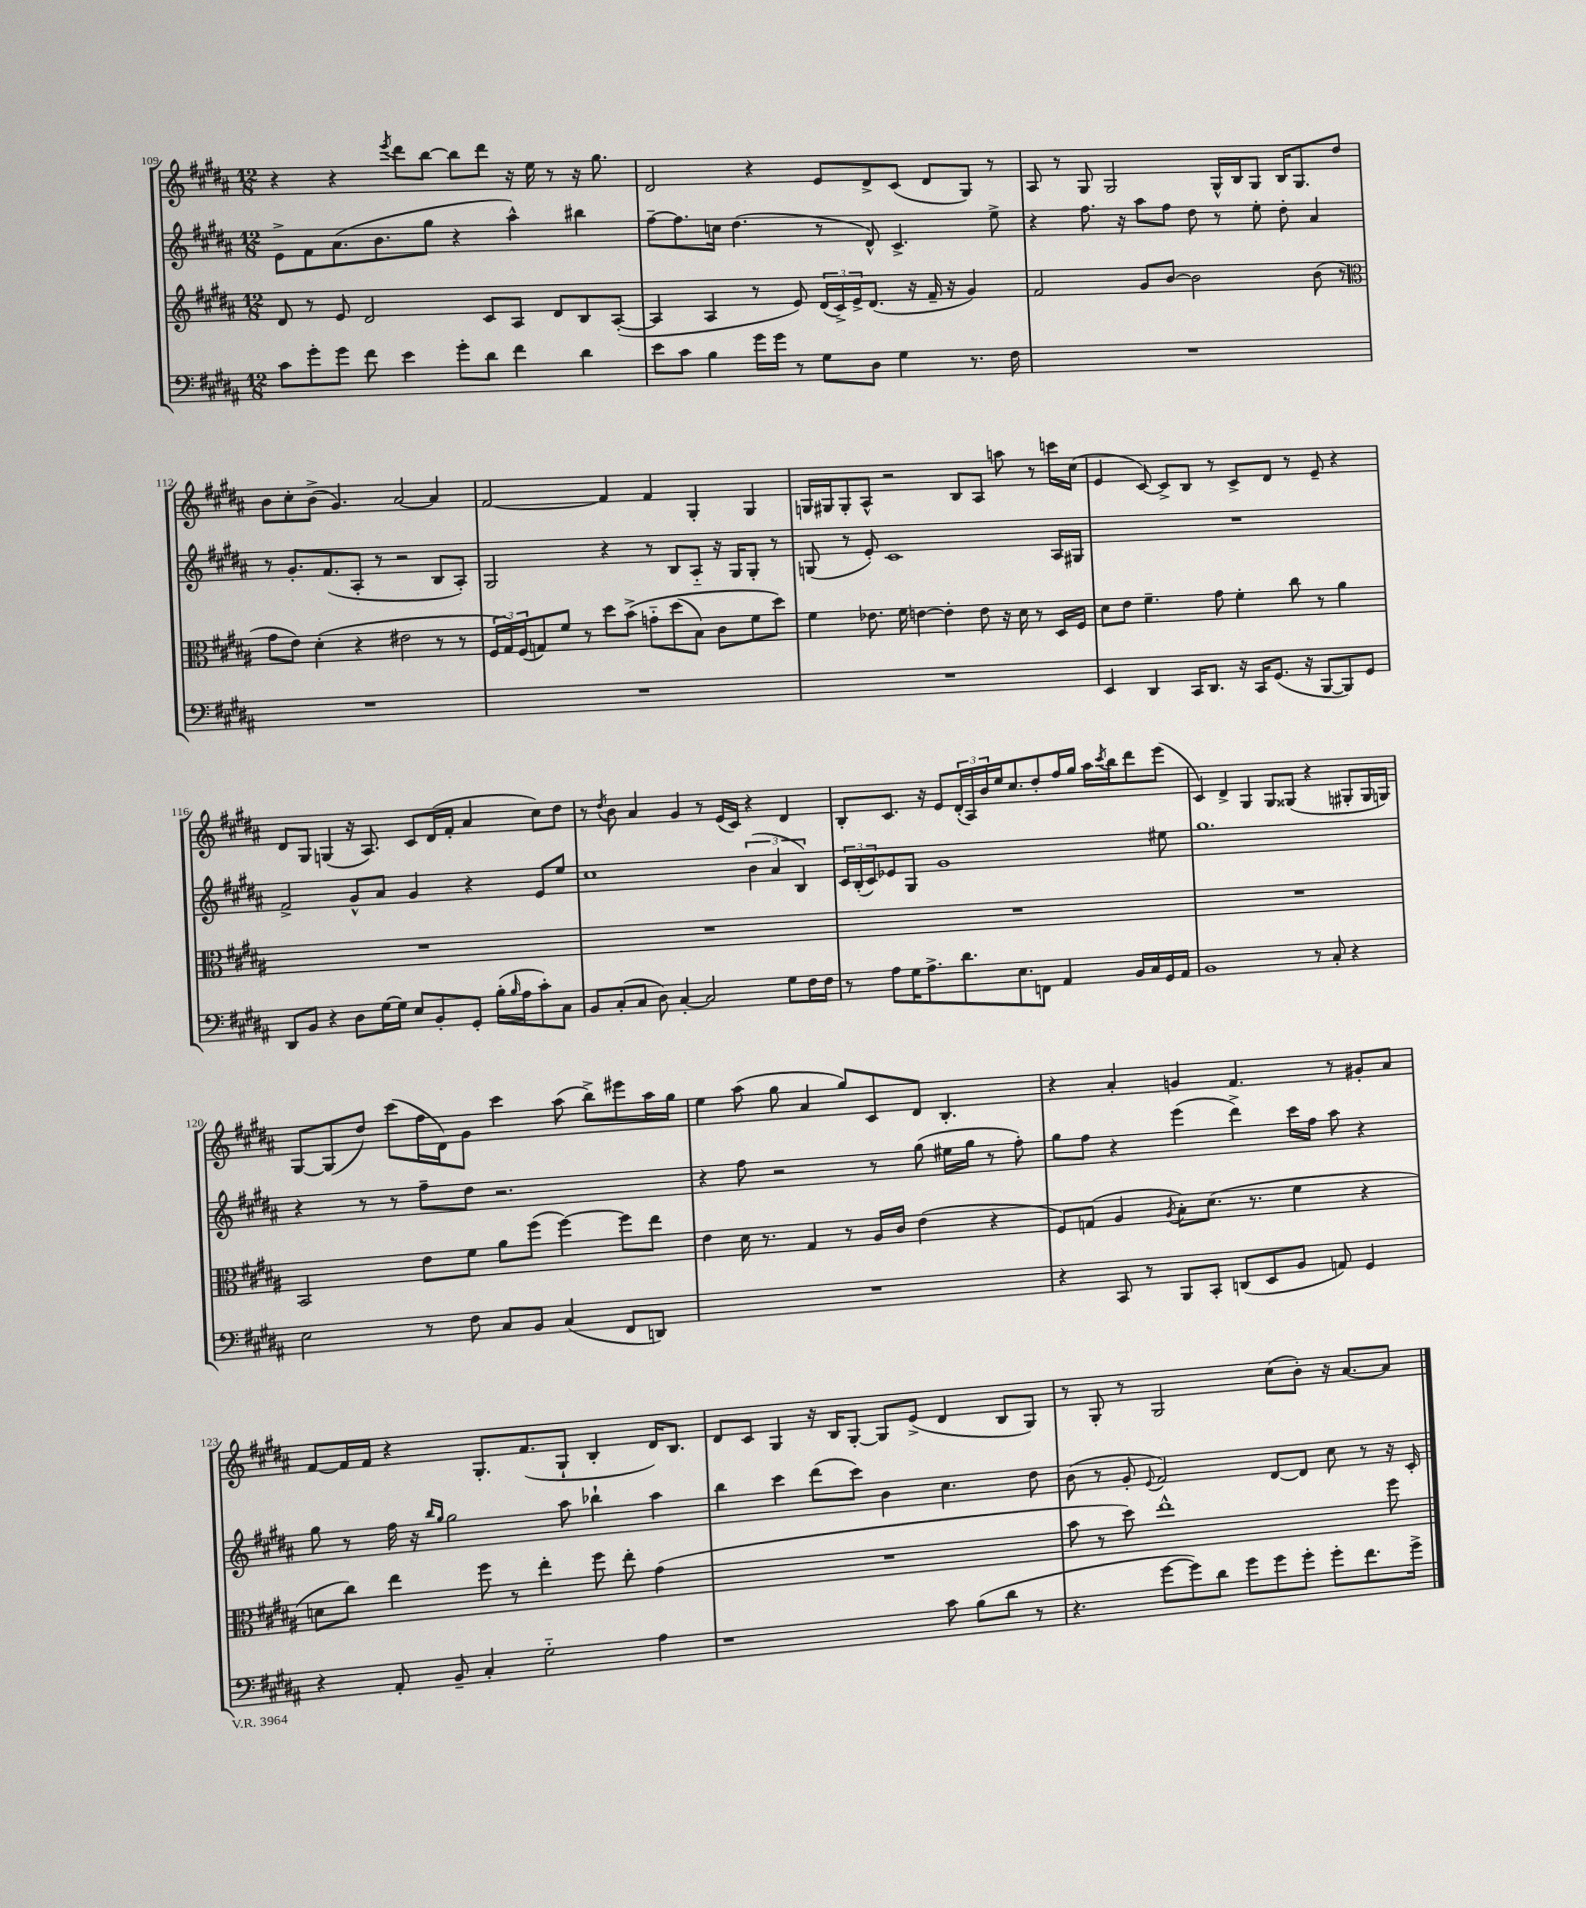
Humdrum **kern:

**kern	**kern	**kern	**kern
*staff4	*staff3	*staff2	*staff1
*clefF4	*clefG2	*clefG2	*clefG2
*k[f#c#g#d#a#]	*k[f#c#g#d#a#]	*k[f#c#g#d#a#]	*k[f#c#g#d#a#]
*M12/8	*M12/8	*M12/8	*M12/8
8c#\L	8d#/	8e^\L	4r
8g#'\	8r	8f#\	.
8g#\J	8e/	(8.a#\	4r
8f#\	2d#/	.	.
.	.	8.b\	.
.	.	.	8qeee/
4e\	.	.	8ddd#\L
.	.	8gg#\J	[8bb\J
8g#'\L	.	4r	8bb\]L
8d#\J	8c#/L	.	8ddd#\J
4f#\	8A#/J	4aa#^^\)	16r
.	.	.	16ee\
.	8d#/L	.	8r
4d#\	8B/	4bb#\	16r
.	.	.	8.gg#\
.	([8A#'/J	.	.
=	=	=	=
8e\L	4A#/]	[8ff#~\L	2d#/
8c#\J	.	8.ff#\]	.
4B\	4A#/	.	.
.	.	16cc\Jk	.
.	.	(4.dd#\	.
16g#\LL	8r	.	4r
16g#\JJ	.	.	.
8r	8e/)	.	.
8G#\L	(24d#/LL	8r	8e/L
.	24c#^/)	.	.
.	24e^/J	.	.
8D#\J	(8.d#/J	8d#^^/)	8d#^/
4G#\	.	4.c#^/	(8c#/J
.	16r	.	.
.	16f#~/	.	8d#/L
.	16r	.	.
8.r	4g#/)	.	8G#/J)
.	.	8ee^\	8r
16F#\	.	.	.
=	=	=	=
1.r	2f#/	4r	8A#/
.	.	.	8r
.	.	8.ff#\	8G#/
.	.	.	2G#/
.	.	16r	.
.	8g#/L	8aa#\L	.
.	[8b/J	8ff#\J	.
.	2b\]	8dd#\	.
.	.	8r	16G#^^/LL
.	.	.	16B/J
.	.	8ee'\	8G#/J
.	.	8dd#'\	16B/LK
.	.	.	8.G#/
.	(8b\	4a#/	.
.	8r	.	8dd#/J
=	=	=	=
*	*clefC3	*	*
1.r	8g#\L	8r	8b\L
.	8e\J)	8.g#'/L	8cc#'\
.	(4d#'\	.	(8b^\J
.	.	(8.f#/	.
.	.	.	4.g#/)
.	4r	8A#'/J	.
.	.	8r	.
.	2e#\	2r	[2a#/
.	8r	8B/L	4a#/]
.	8r	8A#'/J)	.
=	=	=	=
1.r	24F#/LL	2G#/	[2f#/
.	24G#/)	.	.
.	(24F#/J	.	.
.	8G/)	.	.
.	8f#/J	.	.
.	8r	.	.
.	8dd#\L	4r	4f#/]
.	&(8b^\J	.	.
.	8g'~\L	8r	4f#/
.	(8dd#\	8B/L	.
.	8B\J)	8A#'~/J	4G#'/
.	8c#\L	16r	.
.	.	16G#/LK	.
.	8f#\	8G#'/J	4G#/
.	8dd#\J&)	8r	.
=	=	=	=
1.r	4f#\	(8G/	16G/LL
.	.	.	16G#/J
.	.	8r	8G#'/
.	8.e-\	8e'/)	8A#^^/J
.	.	1c#	2r
.	16f#\	.	.
.	[4e\	.	.
.	4e'\]	.	.
.	.	.	8B/L
.	8e\	.	8A#/J
.	16r	.	8aa\
.	16d#\	.	.
.	8r	.	8r
.	16D#/LL	16A#/LL	16ccc\LL
.	16F#/JJ	16G#/JJ	(16cc#\JJ
=	=	=	=
4EE/	8d#\L	1.r	4e/
.	8e\J	.	.
4DD#/	4.f#~\	.	[8c#/)
.	.	.	8c#^/]L
16CC#/LK	.	.	8B/J
8.DD#/J	.	.	.
.	8g#\	.	8r
16r	4f#'\	.	8c#^/L
16CC#/LK	.	.	.
(8.GG#/J	.	.	8d#/J
.	8cc#\	.	8r
16r	.	.	.
[8BBB/L	8r	.	8e~/
8BBB/])	4a#\	.	4r
8GG#/J	.	.	.
=	=	=	=
8DD#/L	1.r	2f#^/	8d#/L
8BB/J	.	.	8G#/J
4r	.	.	(4G/
8D#\L	.	8g#^^/L	16r
.	.	.	8.A#/)
[16G#\L	.	8a#/J	.
16G#\]JJ	.	.	.
8E/L	.	4g#/	8c#/L
8BB'/	.	.	(16d#/L
.	.	.	16f#'/JJ
8GG#'/J	.	4r	4a#/
(16B'\LL	.	.	.
16qqB/	.	.	.
16A#\J	.	.	.
8c#'\)	.	8e/L	8cc#\L)
8C#\J	.	8ee/J	8dd#\J
=	=	=	=
8BB/L	1.r	1cc#	8r
.	.	.	8qdd#/
(8C#'/	.	.	8b\
8C#/J	.	.	4a#/
8D#\)	.	.	.
[4C#'/	.	.	4g#/
2C#/]	.	.	8r
.	.	.	(16e/LL
.	.	.	16c#/JJ)
.	.	(6b\	4r
.	.	6a#/	.
8G#\L	.	.	4d#/
.	.	6B/)	.
16F#\L	.	.	.
16F#\JJ	.	.	.
=	=	=	=
8r	1.r	24c#/LL	8B'/L
.	.	(24B'/	.
.	.	24c#/J)	.
8A#\L	.	8e-/	8.c#/J
16G#\K	.	8G#/J	.
8.A#^\	.	.	16r
.	.	1g#	8e/L
8.d#\	.	.	(24d#'/L
.	.	.	24A#/)
.	.	.	24b/
.	.	.	16ee/J
8.E\	.	.	8.cc#/
8FF\J	.	.	8dd#'/
4AA#/	.	.	16ff#/L
.	.	.	16gg#/JJ
.	.	.	16aa#\LL
.	.	.	8qccc#/
.	.	.	16bb\J
16BB/LL	.	.	8ddd#\
16C#/	.	.	.
16GG#/	.	8ee#\	(8eee\J
16AA#/JJ	.	.	.
=	=	=	=
1BB	1.r	1.gg#	4c#/)
.	.	.	4d#^/
.	.	.	4G#/
.	.	.	8G#/L
.	.	.	(8G##/J
8r	.	.	4r
8C#'/	.	.	.
4r	.	.	8G#'/L
.	.	.	16G#/L
.	.	.	16G/JJ)
=	=	=	=
2E\	2BB/	4r	[8G#/L
.	.	.	(8G#/]
.	.	8r	8dd#/J)
.	.	8r	(8ccc#\L
8r	8e\L	8ff#~\L	16ff#\L
.	.	.	16d#\J)
8F#\	8f#\J	8dd#\J	8g#\J
8C#/L	8a#\L	2.r	4ccc#\
8BB/J	(8ff#\J	.	.
(4C#/	[4ff#\)	.	(8aa#\
.	.	.	8bb^\L)
8FF#/L	8ff#\]L	.	8eee#\
8DD/J)	8ee\J	.	16aa#\L
.	.	.	16gg#\JJ
=	=	=	=
1.r	4e\	4r	4ee\
.	16d#\	8ff#\	(8aa#\
.	8.r	.	.
.	.	2r	8gg#\
.	4G#/	.	4a#/
.	8r	.	8gg#/L)
.	16A#/LL	8r	8c#/
.	16c#/JJ	.	.
.	(4e\	(8gg#\	8d#/J
.	.	16ee#\LL	4.B'/
.	.	16gg#\JJ	.
.	4r	8r	.
.	.	8ff#'\)	.
=	=	=	=
4r	8F#/L)	8gg#\L	4r
.	(8G/J	8ff#\J	.
8CC#/	4A#/	4r	4a#'/
8r	.	.	.
.	8qA#/	.	.
8BBB/L	8B'\L)	(4eee\	4g/
8CC#'/J	(8.d#\J	.	.
(8DD/L	.	4ddd#^\)	4.f#/
.	8.r	.	.
8EE/	.	.	.
8BB/J	4f#\	16ccc#\LL	.
.	.	16ff#\JJ	.
8AA/)	.	8aa#\	8r
4GG#/	4r	4r	8g#'/L
.	.	.	8a#/J
=	=	=	=
4r	8d\L	8gg#\	[8f#/L
.	8cc#\J)	8r	16f#/]L
.	.	.	16f#/JJ
8AA#'/	4ee\	16ff#\	4r
.	.	16r	.
.	.	16qqbb/LL	.
.	.	16qqgg#/JJ	.
8BB~/	.	2gg#\	.
4C#'/	8ff#\	.	8.G#'/L
.	8r	.	.
.	.	.	(8.f#/
2G#'~\	4ee'\	.	.
.	.	8aa#\	8G#`/J
.	8ff#\	4bb-`\	4B'/
.	8ee'\	.	.
4A#\	(4g#\	4aa#\	16d#/LK)
.	.	.	8.B/J
=	=	=	=
1r	1.r	4bb\	8d#/L
.	.	.	8c#/J
.	.	4ccc#\	4G#/
.	.	(8ddd#\L	16r
.	.	.	16B/LK
.	.	8ccc#\J)	[8G#'/J
.	.	4b\	8G#/]L
.	.	.	(8e^/J
8c#\	.	4.cc#\	4d#/
(8B\L	.	.	.
8d#\J	.	.	8B/L
8r	.	8dd#\	8G#/J)
=	=	=	=
4.r	8b\	(8b\	8r
.	8r	8r	8G#'/
.	8dd#\)	8g#'/	8r
.	.	8qqe/	.
[8g#\L	1ee^^	2f#/)	2G#/
8g#\])	.	.	.
8d#\J	.	.	.
8g#\L	.	.	.
8g#\	.	[8d#/L	(8cc#\L
8g#'\J	.	8d#/]J	8b'\J)
8g#'\L	.	8cc#\	16r
.	.	.	[8.a#/L
8.f#\	.	8r	.
.	8ff#\	16r	8a#/]J
16g#^\Jk	.	16c#'/	.
==	==	==	==
*-	*-	*-	*-
